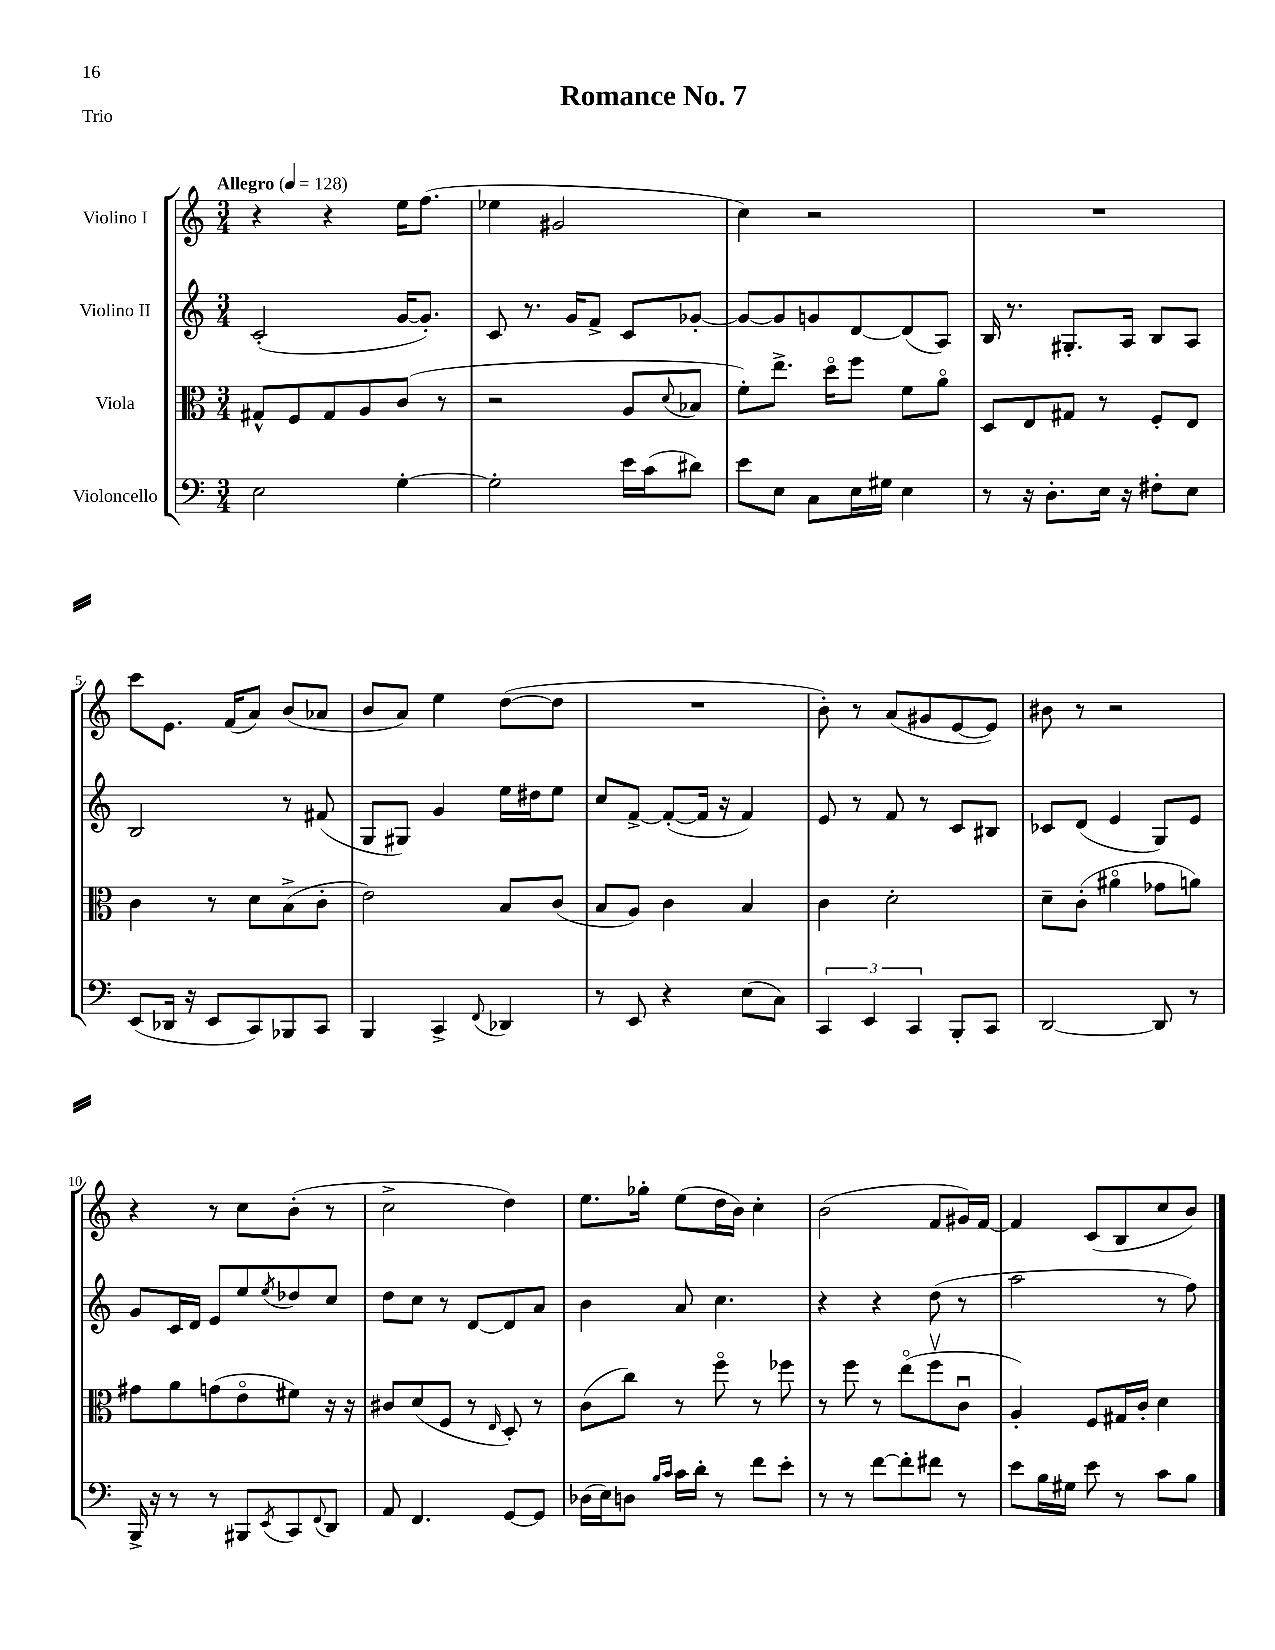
\header { title = "Romance No. 7" piece = "Trio" }
<<
\new StaffGroup <<
\new Staff = "s0" \with { instrumentName = "Violino I" } {
    \clef treble \key c \major \numericTimeSignature \time 3/4 \tempo "Allegro" 4 = 128
    r4 r4 e''16 f''8.( |
    ees''4 gis'2 |
    c''4) r2 |
    R2. |
    c'''8 e'8. f'16( a'8) b'8( aes'8 |
    b'8 a'8) e''4 d''8~( d''8 |
    R2. |
    b'8-.) r8 a'8( gis'8 e'8~ e'8) |
    bis'8 r8 r2 |
    r4 r8 c''8 b'8-.( r8 |
    c''2-> d''4) |
    e''8. ges''16-. e''8( d''16 b'16) c''4-. |
    b'2( f'8 gis'16) f'16~ |
    f'4 c'8( b8 c''8 b'8) \bar "|." |
}
\new Staff = "s1" \with { instrumentName = "Violino II" } {
    \clef treble \key c \major \numericTimeSignature \time 3/4
    c'2-.( g'16~ g'8.-.) |
    c'8 r8. g'16 f'8-> c'8 ges'8~-. |
    ges'8~ ges'8 g'8 d'8~ d'8( a8) |
    b16 r8. gis8.-. a16 b8 a8 |
    b2 r8 fis'8( |
    g8 gis8) g'4 e''16 dis''16 e''8 |
    c''8 f'8~-> f'8~-.( f'16 r16 f'4) |
    e'8 r8 f'8 r8 c'8 bis8 |
    ces'8 d'8( e'4 g8) e'8 |
    g'8 c'16 d'16 e'8 e''8 \acciaccatura { e''8 } des''8 c''8 |
    d''8 c''8 r8 d'8~ d'8 a'8 |
    b'4 a'8 c''4. |
    r4 r4 d''8( r8 |
    a''2 r8 f''8) \bar "|." |
}
\new Staff = "s2" \with { instrumentName = "Viola" } {
    \clef alto \key c \major \numericTimeSignature \time 3/4
    gis8-^ f8 gis8 a8 c'8( r8 |
    r2 a8 \appoggiatura { d'8 } bes8 |
    f'8-.) e''8.-> d''16\flageolet f''8 f'8 a'8\flageolet |
    d8 e8 gis8 r8 f8-. e8 |
    c'4 r8 d'8 b8->( c'8-. |
    e'2) b8 c'8( |
    b8 a8) c'4 b4 |
    c'4 d'2-. |
    d'8-- c'8-.( ais'4\flageolet ges'8 a'8) |
    gis'8 a'8 g'8( e'8\flageolet fis'8) r16 r16 |
    cis'8 d'8( f8 r8 \grace { e16 } d8-.) r8 |
    c'8( c''8) r8 f''8\flageolet r8 fes''8 |
    r8 f''8 r8 e''8\flageolet( f''8\upbow c'8\downbow |
    a4-.) f8 gis16 c'16-. d'4 \bar "|." |
}
\new Staff = "s3" \with { instrumentName = "Violoncello" } {
    \clef bass \key c \major \numericTimeSignature \time 3/4
    e2 g4~-. |
    g2-. e'16 c'16( dis'8) |
    e'8 e8 c8 e16 gis16 e4 |
    r8 r16 d8.-. e16 r16 fis8-. e8 |
    e,8( des,16 r16 e,8 c,8) bes,,8 c,8 |
    b,,4 c,4-> \appoggiatura { f,8 } des,4 |
    r8 e,8 r4 e8( c8) |
    \tuplet 3/2 { c,4 e,4 c,4 } b,,8-. c,8 |
    d,2~ d,8 r8 |
    b,,16-> r16 r8 r8 bis,,8 \acciaccatura { e,8 } c,8 \appoggiatura { f,8 } d,8 |
    a,8 f,4. g,8~ g,8 |
    des16( e16) d8 \grace { b16 c'16 } c'16 d'16-. r8 f'8 e'8-. |
    r8 r8 f'8~ f'8-. fis'8 r8 |
    e'8 b16 gis16 e'8 r8 c'8 b8 \bar "|." |
}
>>
>>
